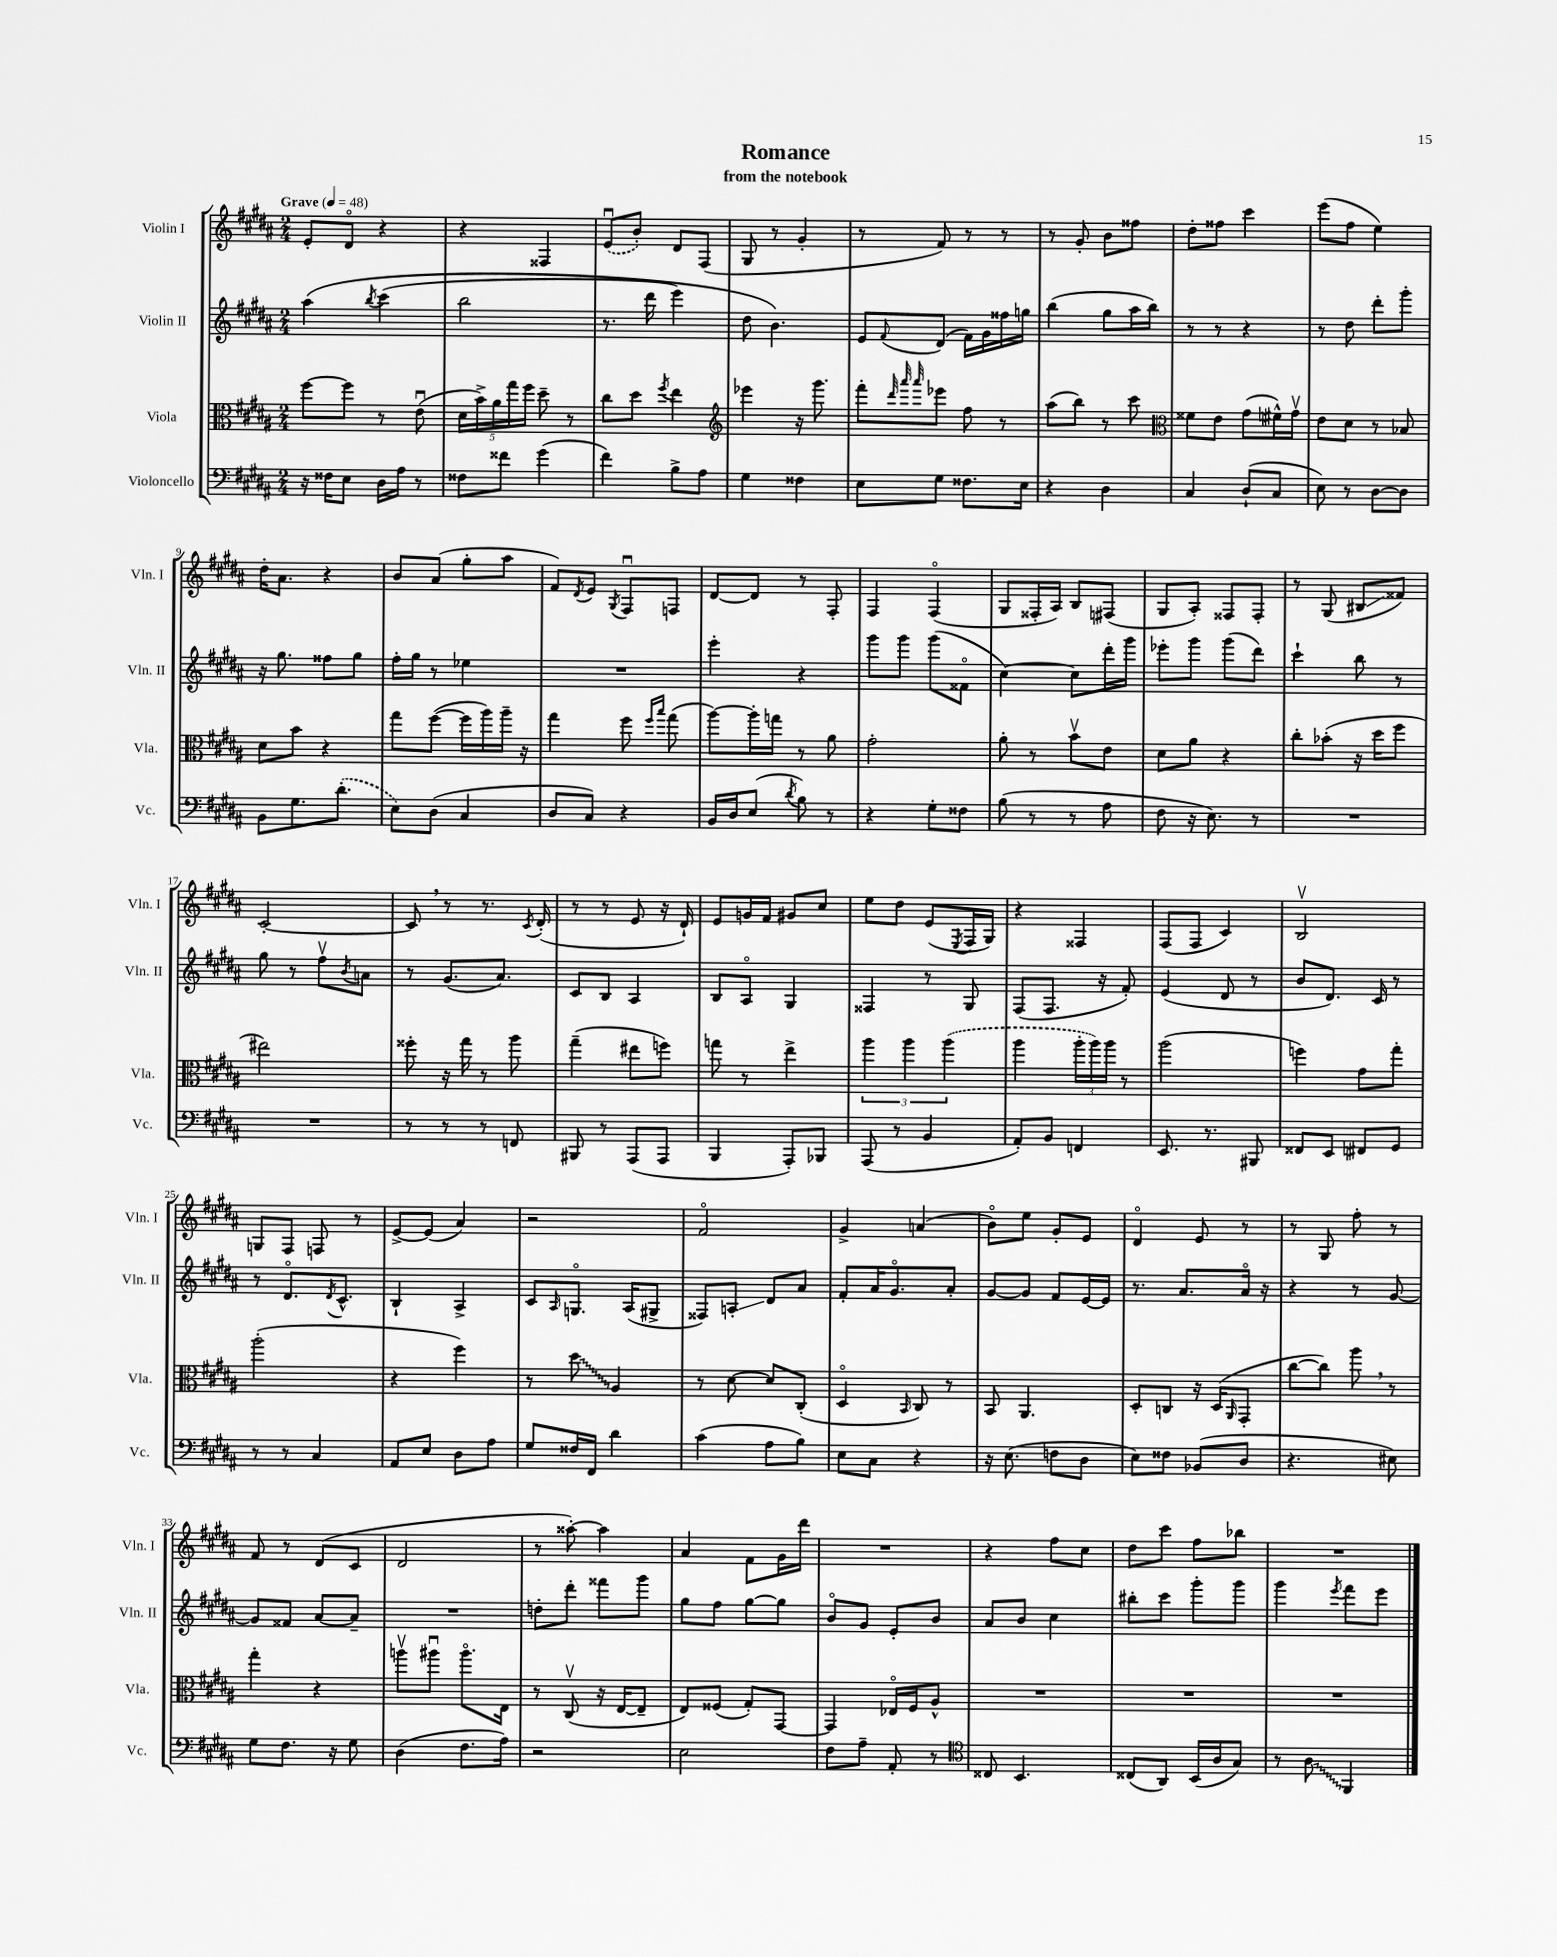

**kern	**kern	**kern	**kern
*staff4	*staff3	*staff2	*staff1
*clefF4	*clefC3	*clefG2	*clefG2
*k[f#c#g#d#a#]	*k[f#c#g#d#a#]	*k[f#c#g#d#a#]	*k[f#c#g#d#a#]
*M2/4	*M2/4	*M2/4	*M2/4
*MM48	*MM48	*MM48	*MM48
16r	[8ff#\L	&(4aa#\	8e'/L
16F##\LK	.	.	.
8E\J	8ff#\]J	.	8d#o/J
.	.	8qbb/	.
16D#\LL	8r	(4ccc#\	4r
16A#\JJ	.	.	.
8r	(8eu\	.	.
=	=	=	=
8F##\L	20d#\LL	2bb\	4r
.	20b^\)	.	.
.	20a#\	.	.
8f##\J	.	.	.
.	20gg#\	.	.
.	20ff#\JJ	.	.
(4g#\	8dd#~\	.	4F##/
.	8r	.	.
=	=	=	=
4f#\)	8cc#\L	8.r	(8eu/L
.	8dd#\J	.	8b'/J)
.	.	16ddd#\	.
.	8qff#/	.	.
8B^\L	4ee\	4eee\)	8d#/L
8A#\J	.	.	(8F#/J
=	=	=	=
*	*clefG2	*	*
4G#\	4eee-\	8dd#\	8G#/
.	.	4.b\&)	8r
4F##\	16r	.	4g#'/
.	8.ggg#\	.	.
=	=	=	=
8E\L	8fff#'\L	8e/L	8r
.	32qqddd#/	.	.
.	32qqaaa#/	.	.
.	32qqaaa#/	8qqf#/	.
8G#\J	8eee-\J	(8d#/J	8f#/)
8.F##\L	8ff#\	16f#\LL)	8r
.	.	16g#\	.
.	8r	16ff##\	8r
16E\Jk	.	16gg\JJ	.
=	=	=	=
4r	(8aa#\L	(4bb\	8r
.	8bb\J)	.	8g#'/
4D#\	8r	8gg#\L	8b\L
.	8ccc#\	16aa#\L	8ff##\J
.	.	16bb\JJ)	.
=	=	=	=
*	*clefC3	*	*
4C#/	8f##\L	8r	8dd#'\L
.	8e\J	8r	8ff##\J
(8D#`/L	(8g#\L	4r	4ccc#\
8C#/J	16f#^^\L)	.	.
.	16g#v\JJ	.	.
=	=	=	=
8E\)	8e\L	8r	(8eee\L
8r	8d#\J	8dd#\	8ff#\J
[8D#\L	8r	8ddd#'\L	4ee\)
8D#\]J	8B-/	8ggg#'\J	.
=	=	=	=
8BB\L	8d#\L	16r	16dd#'\LK
.	.	8.gg#\	8.a#\J
8.G#\	8b\J	.	.
.	4r	8ff##\L	4r
(8.d#'\J	.	.	.
.	.	8gg#\J	.
=	=	=	=
8E\L)	8gg#\L	16ff#'\LL	8b/L
.	.	16gg#\JJ	.
(8D#\J	([8ff#\J	8r	(8a#/J
4C#/	16ff#\]LL	4ee-\	8gg#'\L
.	16aa#\)	.	.
.	16aa#~\JJ	.	8aa#\J
.	16r	.	.
=	=	=	=
8D#/L	4gg#\	2r	8f#/L)
.	.	.	8qd#/
8C#/J)	.	.	8e/J
.	.	.	8qG#/
4r	8ff#\	.	8F#u/L
.	16qqff#/LL	.	.
.	16qqbb/JJ	.	.
.	(8gg#\	.	8F/J
=	=	=	=
16BB/LL	[8aa#\L)	4eee'\	[8d#/L
16D#/J	.	.	.
(8E/J	16aa#'\]L	.	8d#/]J
.	16gg\JJ	.	.
8qd#/	.	.	.
8B\)	8r	4r	8r
8r	8a#\	.	8F#'/
=	=	=	=
4r	2g#'\	8ggg#\L	4F#/
.	.	8ggg#\J	.
8G#'\L	.	(8ggg#\L	(4F#o/
8F##\J	.	8f##o\J	.
=	=	=	=
(8B\	8a#'\	[4cc#\)	8G#/L
8r	8r	.	16F##'/L
.	.	.	16A#/JJ)
8r	8bv\L	8cc#\]L	8B/L
8A#\	8e\J	16ddd#'\L	(8F#/J
.	.	16ggg#\JJ	.
=	=	=	=
8F#\	8d#\L	8eee-'\L	8G#/L
16r	8a#\J	8ggg#\J	8A#'/J)
8.E\)	.	.	.
.	4r	(8ggg#\L	8F##/L
8r	.	8ddd#\J)	8F##'/J
=	=	=	=
2r	8cc#'\L	4ccc#`\	8r
.	(8b-'\J	.	(8G#/
.	16r	8bb\	8B#/L
.	16dd#\LK	.	.
.	8ff#\J	8r	8f##/J)
=	=	=	=
2r	2ee#\)	8gg#\	[2c#'/
.	.	8r	.
.	.	8ff#v\L	.
.	.	8qb/	.
.	.	8a\J	.
=	=	=	=
8r	8ff##'\	8r	8c#/]
8r	16r	(8.g#/L	8r
.	16gg#\	.	.
8r	8r	.	8.r
.	.	8.a#/J)	.
8FF/	8aa#\	.	.
.	.	.	8qc#/
.	.	.	(16d#'/
=	=	=	=
8BBB#/	(4gg#~\	8c#/L	8r
8r	.	8B/J	8r
(8AAA#/L	8ee#\L	4A#/	8e/
8AAA#/J	8ff\J)	.	16r
.	.	.	16d#`/)
=	=	=	=
4BBB/	8gg\	8B/L	8e/L
.	8r	8A#o/J	16g/L
.	.	.	16f#/JJ
8AAA#'/L)	4ee^\	4G#/	8g#/L
8BBB-/J	.	.	8cc#/J
=	=	=	=
(8AAA#/	6aa#\	4F##/	8ee\L
8r	.	.	8dd#\J
.	6aa#\	.	.
4BB/	.	8r	(8e/L
.	(6aa#\	.	.
.	.	.	8qE/
.	.	8G#/	16F#/L
.	.	.	16G#/JJ)
=	=	=	=
8AA#'/L)	4aa#\	(8F#/L	4r
8BB/J	.	8.F#/J	.
4FF/	24aa#'\LL	.	4F##/
.	24aa#\)	.	.
.	.	16r	.
.	24aa#\JJ	.	.
.	8r	8f#'/)	.
=	=	=	=
8.EE/	(2aa#\	(4e/	(8F#/L
.	.	.	8F#/J
8.r	.	.	.
.	.	8d#/	4c#/)
8BBB#/	.	8r	.
=	=	=	=
8FF##/L	4ff\)	8b/L	2Bv/
8EE/J	.	8.d#/J)	.
8FF#/L	8g#\L	.	.
.	.	16c#/	.
8GG#/J	8gg#'\J	8r	.
=	=	=	=
8r	(2aa#'\	8r	8G/L
8r	.	8.d#o/L	8F#/J
4C#/	.	.	8F/
.	.	8qd#/	.
.	.	8.c#^^/J	.
.	.	.	8r
=	=	=	=
8AA#/L	4r	4B`/	[8e^/L
8E/J	.	.	(8e/]J
8D#\L	4ff#\)	4A#^/	4a#/)
8A#\J	.	.	.
=	=	=	=
8G#/L	8r	8c#/L	2r
.	.	16qqA#/	.
16F##/L	8dd#\	8.Go/J	.
16FF#/JJ	.	.	.
4d#\	4A#/	.	.
.	.	(16A#/LK	.
.	.	8G#^/J	.
=	=	=	=
(4c#\	8r	8F##/L)	2f#o/
.	[8d#\	8A'/J	.
8A#\L	8d#/]L	8d#/L	.
8B\J)	(8C#'/J	8a#/J	.
=	=	=	=
8E\L	4D#o/	8f#'/L	4g#^/
8C#\J	.	16a#/K	.
.	.	8.g#o/	.
.	16qqBB/	.	.
4r	8C#/)	.	(4a/
.	8r	8a#'/J	.
=	=	=	=
16r	8BB/	[8g#/L	8bo\L)
(8.E\	.	.	.
.	4.AA#/	8g#/]J	8ee\J
8F\L	.	8f#/L	8g#'/L
8D#\J	.	[16e/L	8e/J
.	.	16e/]JJ	.
=	=	=	=
8E\L)	8D#'/L	8.r	4d#o/
8F##\J	8C/J	.	.
.	.	8.a#/L	.
(8BB-/L	16r	.	8e/
.	(16D#/LK	.	.
.	16qqAA#/	.	.
8D#/J	8GG#'/J	16a#o/Jk	8r
.	.	16r	.
=	=	=	=
4.r	[8cc#\L	4r	8r
.	8cc#\]J)	.	8G#/
.	8aa#\	8r	8ff#'\
8E#\)	8r	[8g#/	8r
=	=	=	=
8G#\L	4gg#'\	8g#/]L	8f#/
8.F#\J	.	8f##/J	8r
.	4r	[8a#/L	(8d#/L
16r	.	.	.
8G#\	.	8a#~/]J	8c#/J
=	=	=	=
(4D#\	8aav\L	2r	2d#/
.	8aa#u\J	.	.
8.F#\L	8.aa#o\L	.	.
16A#\Jk)	16E\Jk	.	.
=	=	=	=
2r	8r	8dd'\L	8r
.	(8C#v/	8ddd#'\J	[8aa##'\)
.	16r	8fff##\L	4aa##\]
.	[16E/LK	.	.
.	8E~/]J	8ggg#\J	.
=	=	=	=
2E\	8E/L)	8gg#\L	4a#/
.	(8F##/J	8ff#\J	.
.	8G#'/L)	[8gg#\L	8f#\L
.	[8GG#/J	8gg#\]J	16g#\L
.	.	.	16ddd#\JJ
=	=	=	=
8F#\L	4GG#/]	8bo/L	2r
8A#~\J	.	8g#/J	.
8AA#'/	16E-o/LL	8e'/L	.
.	16F#/J	.	.
8r	8A#^^/J	8b/J	.
=	=	=	=
*clefC4	*	*	*
8C##/	2r	8a#/L	4r
4.BB/	.	8b/J	.
.	.	4cc#\	8ff#\L
.	.	.	8cc#\J
=	=	=	=
(8C##/L	2r	8bb#'\L	8dd#\L
8AA#/J)	.	8ccc#\J	8ccc#\J
(16BB/LL	.	8ggg#'\L	8ff#\L
16A#/J	.	.	.
8G#/J)	.	8ggg#\J	8bb-\J
=	=	=	=
8r	2r	4ggg#\	2r
8A#\	.	.	.
.	.	8qeee/	.
4FF#/	.	8fff#\L	.
.	.	8eee\J	.
==	==	==	==
*-	*-	*-	*-
